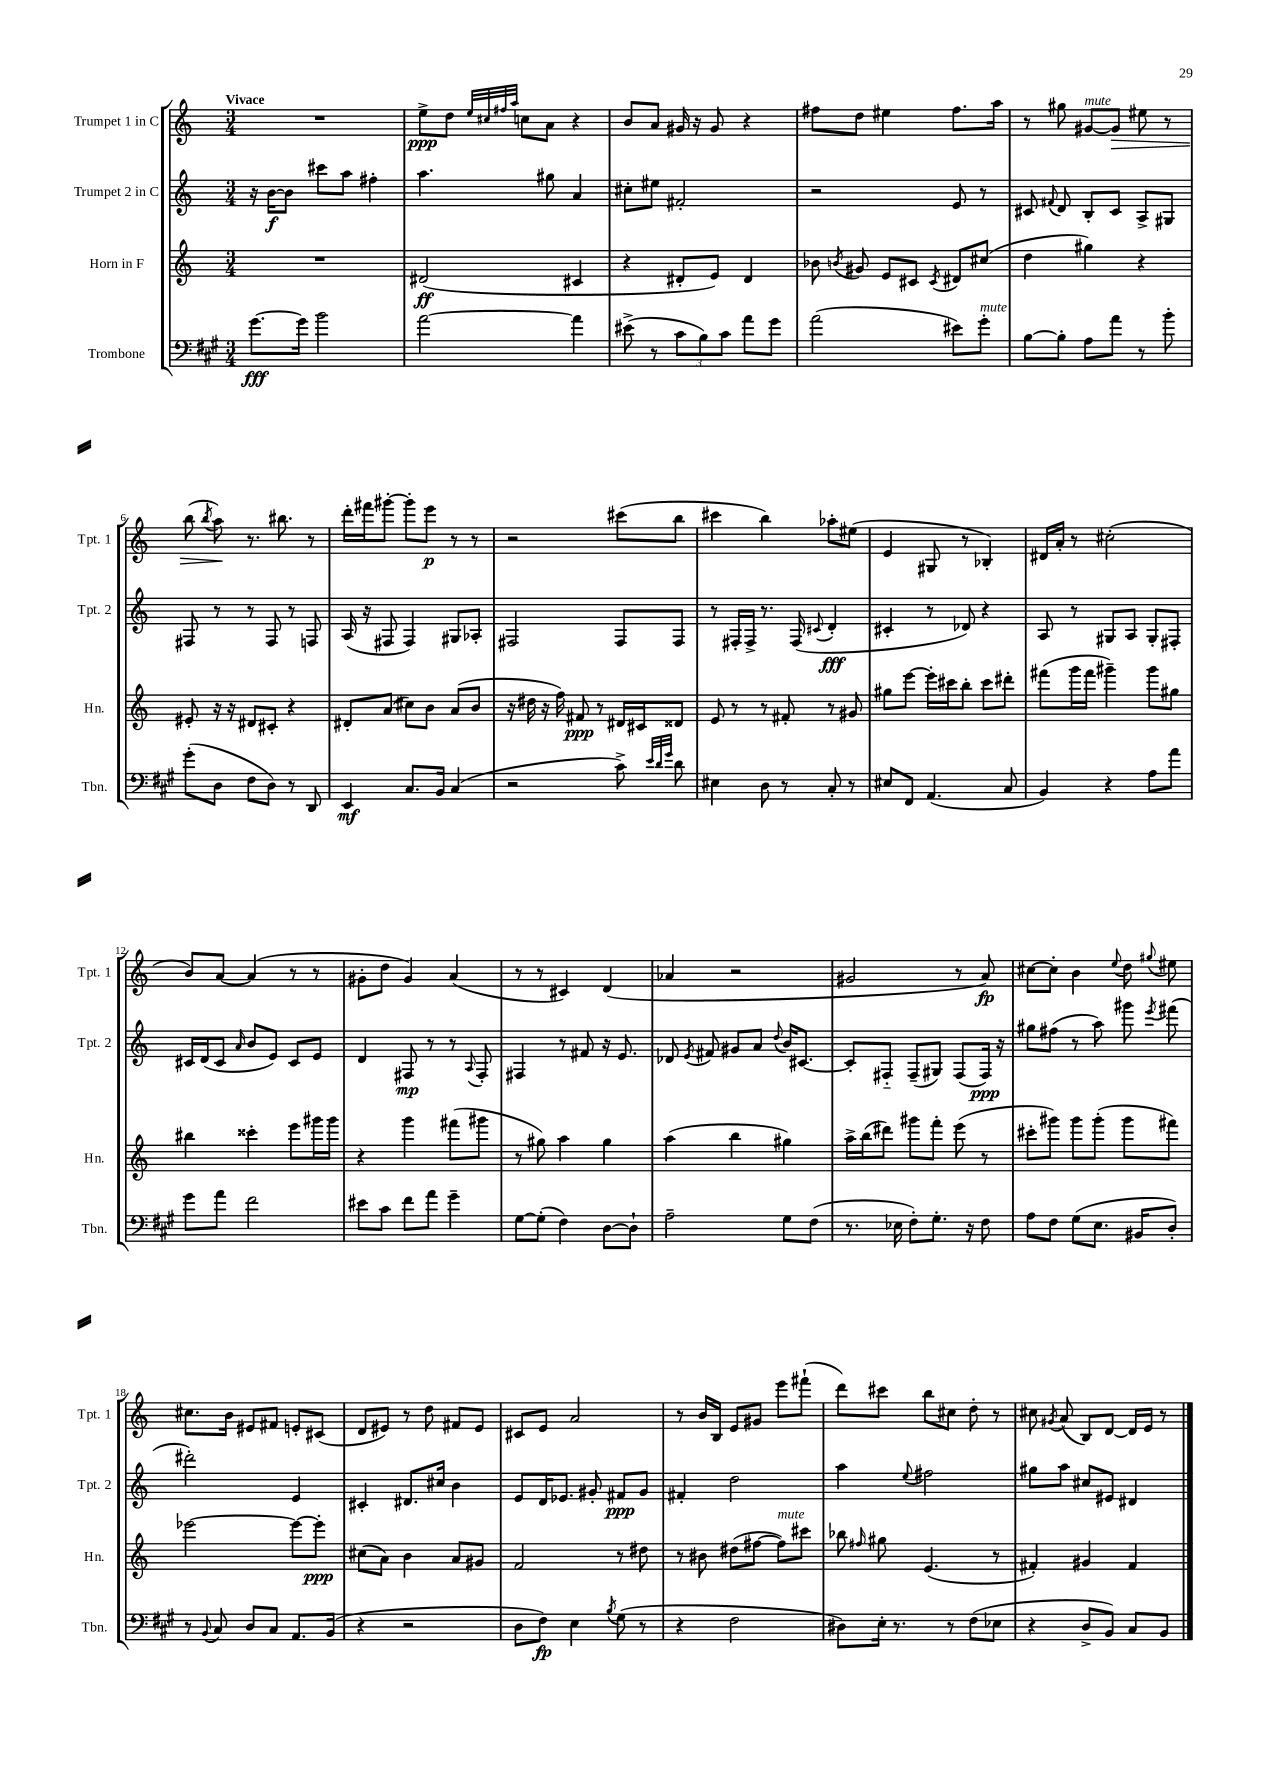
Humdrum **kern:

**kern	**kern	**kern	**kern
*staff4	*staff3	*staff2	*staff1
*clefF4	*clefG2	*clefG2	*clefG2
*k[f#c#g#]	*k[]	*k[]	*k[]
*M3/4	*M3/4	*M3/4	*M3/4
[8.g#	2.r	16r	2.r
.	.	[16b	.
.	.	8b]	.
16g#]	.	.	.
2b	.	8ccc#	.
.	.	8aa	.
.	.	4ff#'	.
=	=	=	=
[2a	(2d#	4.aa	8ee^
.	.	.	8dd
.	.	.	32qqee
.	.	.	32qqcc#
.	.	.	32qqff#
.	.	.	32qqaa
.	.	.	8cc
.	.	8gg#	8a
4a]	4c#	4a	4r
=	=	=	=
(8e#^	4r	8cc#'	8b
8r	.	8ee#	8a
12c#	8d#'	2f#'	16g#
.	.	.	16r
12B)	.	.	.
.	8e)	.	8g#
12c#	.	.	.
8a	4d#	.	4r
8g#	.	.	.
=	=	=	=
(2a	8b-	2r	8ff#
.	8qb	.	.
.	8g#	.	8dd
.	8e	.	4ee#
.	8c#	.	.
.	8qc#	.	.
8e#)	8d#	8e	8.ff#
8g#'	(8cc#	8r	.
.	.	.	16aa
=	=	=	=
[8B	4dd	8c#	8r
.	.	8qqf#	.
8B']	.	8d	8gg#
8A	4gg#)	8B'	[8g#
8a	.	8c#	8g#]
8r	4r	8A^	8ee#
8b'	.	8G#	8r
=	=	=	=
(8g#'	8e#'	8F#	(8bb
.	.	.	8qbb
8D	16r	8r	8aa)
.	16r	.	.
8F#	8d#	8r	8.r
8D)	8c#'	8F#	.
.	.	.	8.bb#
8r	4r	8r	.
8DD	.	8F	8r
=	=	=	=
4EE	8d#'	(16A	16ddd'
.	.	16r	16fff#
.	(8a	8F#	[8ggg#'
8.C#	8cc#)	4F#)	8ggg#']
.	8b	.	8eee
16BB	.	.	.
(4C#	(8a	8G#	8r
.	8b	8A-'	8r
=	=	=	=
2r	16r	2F#	2r
.	16dd#	.	.
.	16r	.	.
.	16ff)	.	.
.	8f#	.	.
.	8r	.	.
8c#^)	16d#	8F#	(8ccc#
.	16c#	.	.
32qqe	.	.	.
32qqd	.	.	.
32qqg#	.	.	.
8d	8d##	8F#	8bb
=	=	=	=
4E#	8e	8r	4ccc#
.	8r	16F#'	.
.	.	16F#^	.
8D	8r	8.r	4bb)
8r	8f#'	.	.
.	.	(16F#	.
.	.	8qqc#	.
8C#'	8r	4d'	8aa-'
8r	8g#	.	(8ee#
=	=	=	=
8E#	8gg#	4c#'	4e
8FF#	[8eee	.	.
(4.AA	16eee']	8r	8G#
.	16ccc#	.	.
.	8bb'	8d-)	8r
.	8ccc#	4r	4B-')
8C#	8ddd#'	.	.
=	=	=	=
4BB)	(8fff#	8A	16d#
.	.	.	16a'
.	16ggg	8r	8r
.	16fff#	.	.
4r	4ggg#~)	8G#	(2cc#'
.	.	8A	.
8A	8ggg#	8G#'	.
8a	8gg#	8F#'	.
=	=	=	=
8g#	4bb#	16c#	8b)
.	.	(16d	.
8a	.	8c#	[8a
.	.	16qqa	.
2f#	4ccc##'	8b	(4a]
.	.	8e)	.
.	8eee	8c#	8r
.	16ggg#	8e	8r
.	16ggg#	.	.
=	=	=	=
8e#	4r	4d	8g#'
8c#	.	.	8dd
8f#	4ggg	8F#	4g#)
8a	.	8r	.
4g#~	(8fff#	8r	(4a
.	.	8qqA	.
.	8ggg#	8F#'	.
=	=	=	=
[8G#	8r	4F#	8r
(8G#']	8gg#)	.	8r
4F#)	4aa	8r	4c#)
.	.	8f#	.
[8D	4gg#	16r	(4d
.	.	8.e	.
8D`]	.	.	.
=	=	=	=
2A~	(4aa	8d-	4a-
.	.	8qe	.
.	.	8f#	.
.	4bb	8g#	2r
.	.	8a	.
.	.	8qqdd	.
8G#	4gg#)	16b	.
.	.	[8.c#	.
(8F#	.	.	.
=	=	=	=
8.r	16aa^	8c#']	2g#
.	(16bb	.	.
.	8ddd#)	8F#'~	.
16E-	.	.	.
8F#')	8ggg#	(8F#~	.
8.G#'	8fff'	8G#)	.
.	(8eee	(8F#	8r
16r	.	.	.
8F#	8r	16F#)	8a)
.	.	16r	.
=	=	=	=
8A	8ccc#'	8gg#	[8cc#
8F#	8ggg#)	(8ff#	8cc#']
(8G#	8ggg#	8r	4b
8.E	(8ggg#'	8aa)	.
.	.	.	8qqee
.	8ggg#	8ggg#	8dd
16BB#	.	.	.
.	.	8qeee	8qqgg#
8D')	8fff#)	(8fff#	8ee#
=	=	=	=
8r	[2eee-	2ddd#')	8.cc#
8qqBB	.	.	.
8C#	.	.	.
.	.	.	16b
8D	.	.	8e#
8C#	.	.	8f#
8.AA	8eee-_	4e	8e'
.	8eee-']	.	(8c#
(16BB	.	.	.
=	=	=	=
4r	(8cc#	4c#'	8d
.	8a)	.	8e#)
2r	4b	8.d#	8r
.	.	.	8dd
.	.	16cc#	.
.	8a	4b	8f#
.	8g#	.	8e#
=	=	=	=
8D	2f	8e	8c#
8F#)	.	16d	8e
.	.	8.e-	.
4E	.	.	2a
.	.	8g#'	.
8qB	.	.	.
(8G#	8r	8f#	.
8r	8dd#	8g#	.
=	=	=	=
4r	8r	4f#'	8r
.	8b#	.	16b
.	.	.	16B
2F#	(8dd#	2dd	8e
.	[8ff#	.	8g#
.	8ff#])	.	8eee
.	8ccc#	.	(8fff#`
=	=	=	=
8D#)	8bb-	4aa	8ddd)
.	16qqff#	.	.
16E'	8gg#	.	8ccc#
8.r	.	.	.
.	.	8qqee	.
.	(4.e	2ff#	8bb
8r	.	.	8cc#
(8F#	.	.	8dd'
8E-	8r	.	8r
=	=	=	=
4r	4f#')	8gg#	8cc#
.	.	.	8qg#
.	.	8aa	(8a
8D^	4g#	8cc#	8B)
8BB)	.	8e#	[8d
8C#	4f#	4d#	16d]
.	.	.	16e
8BB	.	.	8r
==	==	==	==
*-	*-	*-	*-
